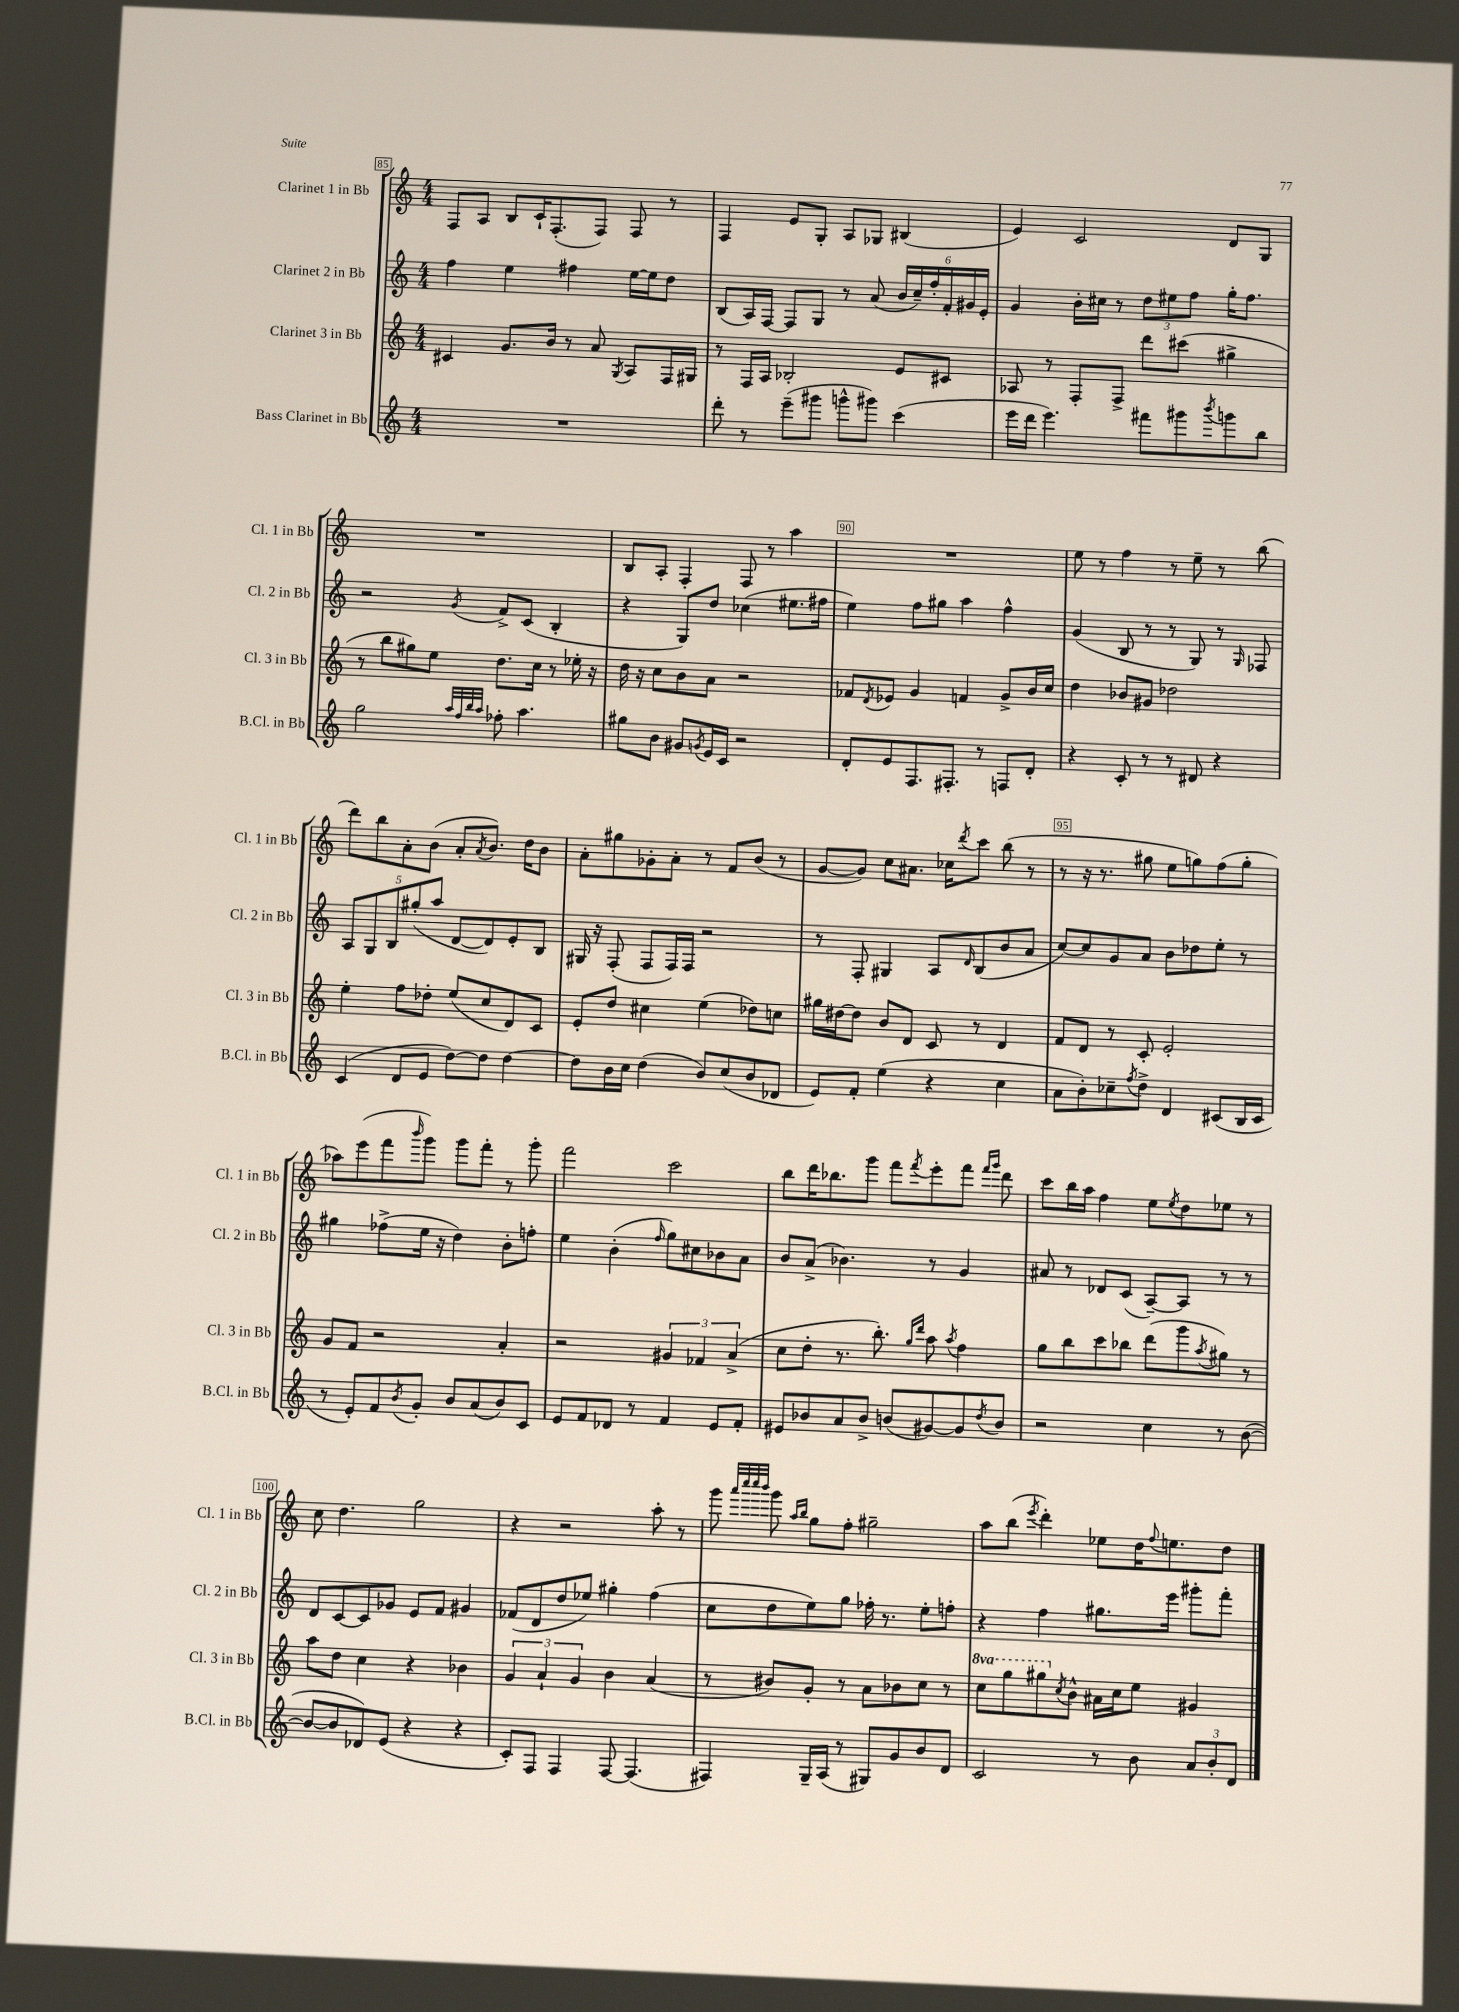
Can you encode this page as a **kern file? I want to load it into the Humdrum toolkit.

**kern	**kern	**kern	**kern
*staff4	*staff3	*staff2	*staff1
*clefG2	*clefG2	*clefG2	*clefG2
*k[]	*k[]	*k[]	*k[]
*M4/4	*M4/4	*M4/4	*M4/4
1r	4c#	4ff	8F
.	.	.	8A
.	8.g	4ee	8B
.	.	.	16c`
.	16b	.	(8.F'
.	8r	4ff#	.
.	8a	.	8F)
.	8qG	.	.
.	8A	[16ee	8F
.	.	16ee]	.
.	16F	8dd	8r
.	16G#	.	.
=	=	=	=
8ddd'	8r	(8B	4F
8r	16F	16A)	.
.	16A	[16F	.
(8eee~	2B-'	8F]	8e
8ggg#	.	8G	8G'
8ggg^^	.	8r	8A
8ggg#)	.	(8a	8G-
(4ccc	8e	24b	(4B#
.	.	24cc~)	.
.	.	24ff'	.
.	8c#	24f'	.
.	.	24g#	.
.	.	24e'	.
=	=	=	=
16eee	8A-	4g	4e)
16ddd	.	.	.
4.eee)	8r	.	.
.	8F'	16b'	2c
.	.	16cc#	.
.	8F^	8r	.
8fff#	8ddd	12dd	.
.	.	12ee#	.
8ggg#	(8ccc#	.	.
.	.	12ff	.
8qbbb	.	.	.
8ggg	4gg#^	16gg'	8d
.	.	8.ff	.
8bb	.	.	8G
=	=	=	=
2gg	8r	2r	1r
.	8bb	.	.
.	8gg#)	.	.
.	8ee	.	.
32qqaa	.	.	.
32qqff	.	.	.
32qqbb	.	.	.
32qqaa	.	8qg	.
8ff-'	8.dd	8f^	.
4.aa	.	(8c	.
.	16cc	.	.
.	8r	4B'	.
.	16ee-'	.	.
.	16r	.	.
=	=	=	=
8gg#	16dd	4r	8B
.	16r	.	.
8b	8cc	.	8A'
8g#	8b	8G)	4F'
8qg	.	.	.
16e	8a	8dd	.
16c	.	.	.
2r	2r	(4cc-	8F
.	.	.	8r
.	.	8.ee#	4aa
.	.	16ff#	.
=	=	=	=
8d'	8f-	4ee)	1r
.	8qd	.	.
8e	8e-	.	.
8.F	4g	8ff	.
.	.	8gg#	.
8.F#'	.	.	.
.	4f	4aa	.
8r	.	.	.
8F	8g^	4ff^^	.
8d'	16b	.	.
.	16cc	.	.
=	=	=	=
4r	4dd	(4g	8ee
.	.	.	8r
8c'	8b-	8B	4ff
8r	8g#	8r	.
8r	2dd-	8r	8r
8d#	.	8G)	8ee~
4r	.	8r	8r
.	.	16qqG	.
.	.	8F-	(8bb
=	=	=	=
(4c	4ee'	10A	8ddd)
.	.	10G	.
.	.	.	8bb
.	.	10B	.
8d	8ff	.	8a'
.	.	(10gg#'	.
8e	8dd-'	.	(8b
.	.	10aa	.
[8dd)	(8ee	[8d	8a'
.	.	.	8qa
8dd]	8cc	8d])	8.b)
[4dd	8d)	8e'	.
.	.	.	16dd
.	8c	8B	8b
=	=	=	=
8dd]	8e'	16G#	8a'
.	.	16r	.
16b	8dd	(8F'	8gg#
16cc	.	.	.
(4dd	4cc#	8F	8g-'
.	.	16F)	8a'
.	.	16F	.
8b)	(4ee	2r	8r
(8cc	.	.	8f
8b	8dd-)	.	(8b
8d-	8cc	.	8r
=	=	=	=
8e)	16gg#	8r	[8g
.	[16dd#	.	.
8f'	8dd#]	8F'	8g])
(4ee	8b	4G#	8cc
.	8d	.	8.a#
4r	8c	8A	.
.	.	.	16cc-
.	.	16qqd	8qddd
.	8r	(8B	8ccc
4cc	4d	8b	(8bb
.	.	8a	8r
=	=	=	=
8a	8f	[8cc)	8r
8b')	8d	8cc]	16r
.	.	.	8.r
8cc-~	8r	8g	.
8qff	.	.	.
8dd^	8c'	8a	8gg#
4d	2e'	8b	8ee
.	.	8dd-	8gg)
(8c#	.	8ee'	(8ff
16B	.	8r	8gg'
16c#	.	.	.
=	=	=	=
8r	8g	4gg#	8aa-)
8e')	8f	.	(8eee
8f	2r	(8ff-^	8fff
8qb	.	.	16qqbbb
8g'	.	16ee	8ggg)
.	.	16r	.
8b	.	4dd)	8ggg
(8a	.	.	8fff'
8b)	4a'	8b'	8r
8c	.	8ff'	8ggg'
=	=	=	=
8e	2r	4ee	2fff
8f	.	.	.
8d-	.	(4b'	.
8r	.	.	.
.	.	16qqff	.
4f	6g#	8gg)	2ccc
.	.	8cc#	.
.	6f-	.	.
8e	.	8b-	.
.	(6a^	.	.
8f'	.	8a	.
=	=	=	=
8e#	8cc	8b	8bb
8b-	8dd'	(8a^	16ddd
.	.	.	8.bb-
8a	8.r	4.b-)	.
8b-^	.	.	8ggg
.	8.bb')	.	.
(8b	.	.	8fff
.	16qqgg	.	.
.	16qqddd	.	8qfff
[8g#)	8aa	8r	8eee'
.	8qaa	.	.
8g#]	4ff	4g	8fff
.	.	.	16qqfff
8qdd	.	.	16qqggg
8b	.	.	8ddd
=	=	=	=
2r	8gg	8a#	8ccc
.	8bb	8r	16bb
.	.	.	16aa
.	8ccc	8d-	4ff
.	8bb-	(8c	.
4cc	(8ddd	[8A~)	8ee
.	.	.	8qee
.	8ggg	8A]	8dd
.	8qaa	.	.
8r	8gg#)	8r	8ee-
([8b	8r	8r	8r
=	=	=	=
8b_	8aa	8d	8cc
8b]	8dd	[8c	4.dd
8d-)	4cc	8c]	.
(8e	.	8g-	.
4r	4r	8e	2gg
.	.	8f	.
4r	4b-	4g#	.
=	=	=	=
8c')	6g	(8f-	4r
8F	.	8d	.
.	6a`	.	.
4F	.	8dd	2r
.	6g	.	.
.	.	8ee-)	.
[8F	4b	4gg#'	.
(4.F]	.	.	.
.	(4a	(4ff	8aa'
.	.	.	8r
=	=	=	=
4F#)	8r	8cc	8ggg
.	.	.	32qqaaa
.	.	.	32qqcccc
.	.	.	32qqcccc
.	.	.	32qqbbb
.	8b#)	8dd	8ggg
.	.	.	16qqaa
.	.	.	16qqbb
16G~	8g'	8ee)	8gg
(16A	.	.	.
8r	8r	8gg	8ff'
8G#)	8a	16ff-'	2gg#~
.	.	8.r	.
8g	8b-	.	.
8b	8cc	8ee'	.
8d	8r	8ff'	.
=	=	=	=
2c	8ccc	4r	8aa
.	8ggg	.	(8bb
.	.	.	8qeee
.	8ggg#	4ff	4ddd')
.	8qcc	.	.
.	8b^^	.	.
8r	16a#	8.gg#	8ee-
.	16cc	.	.
8b	8ee	.	16dd
.	.	.	8qqff
.	.	16eee	8.ee
12a	4g#	8ggg#'	.
12b'	.	.	.
.	.	8fff'	8dd
12d	.	.	.
==	==	==	==
*-	*-	*-	*-
